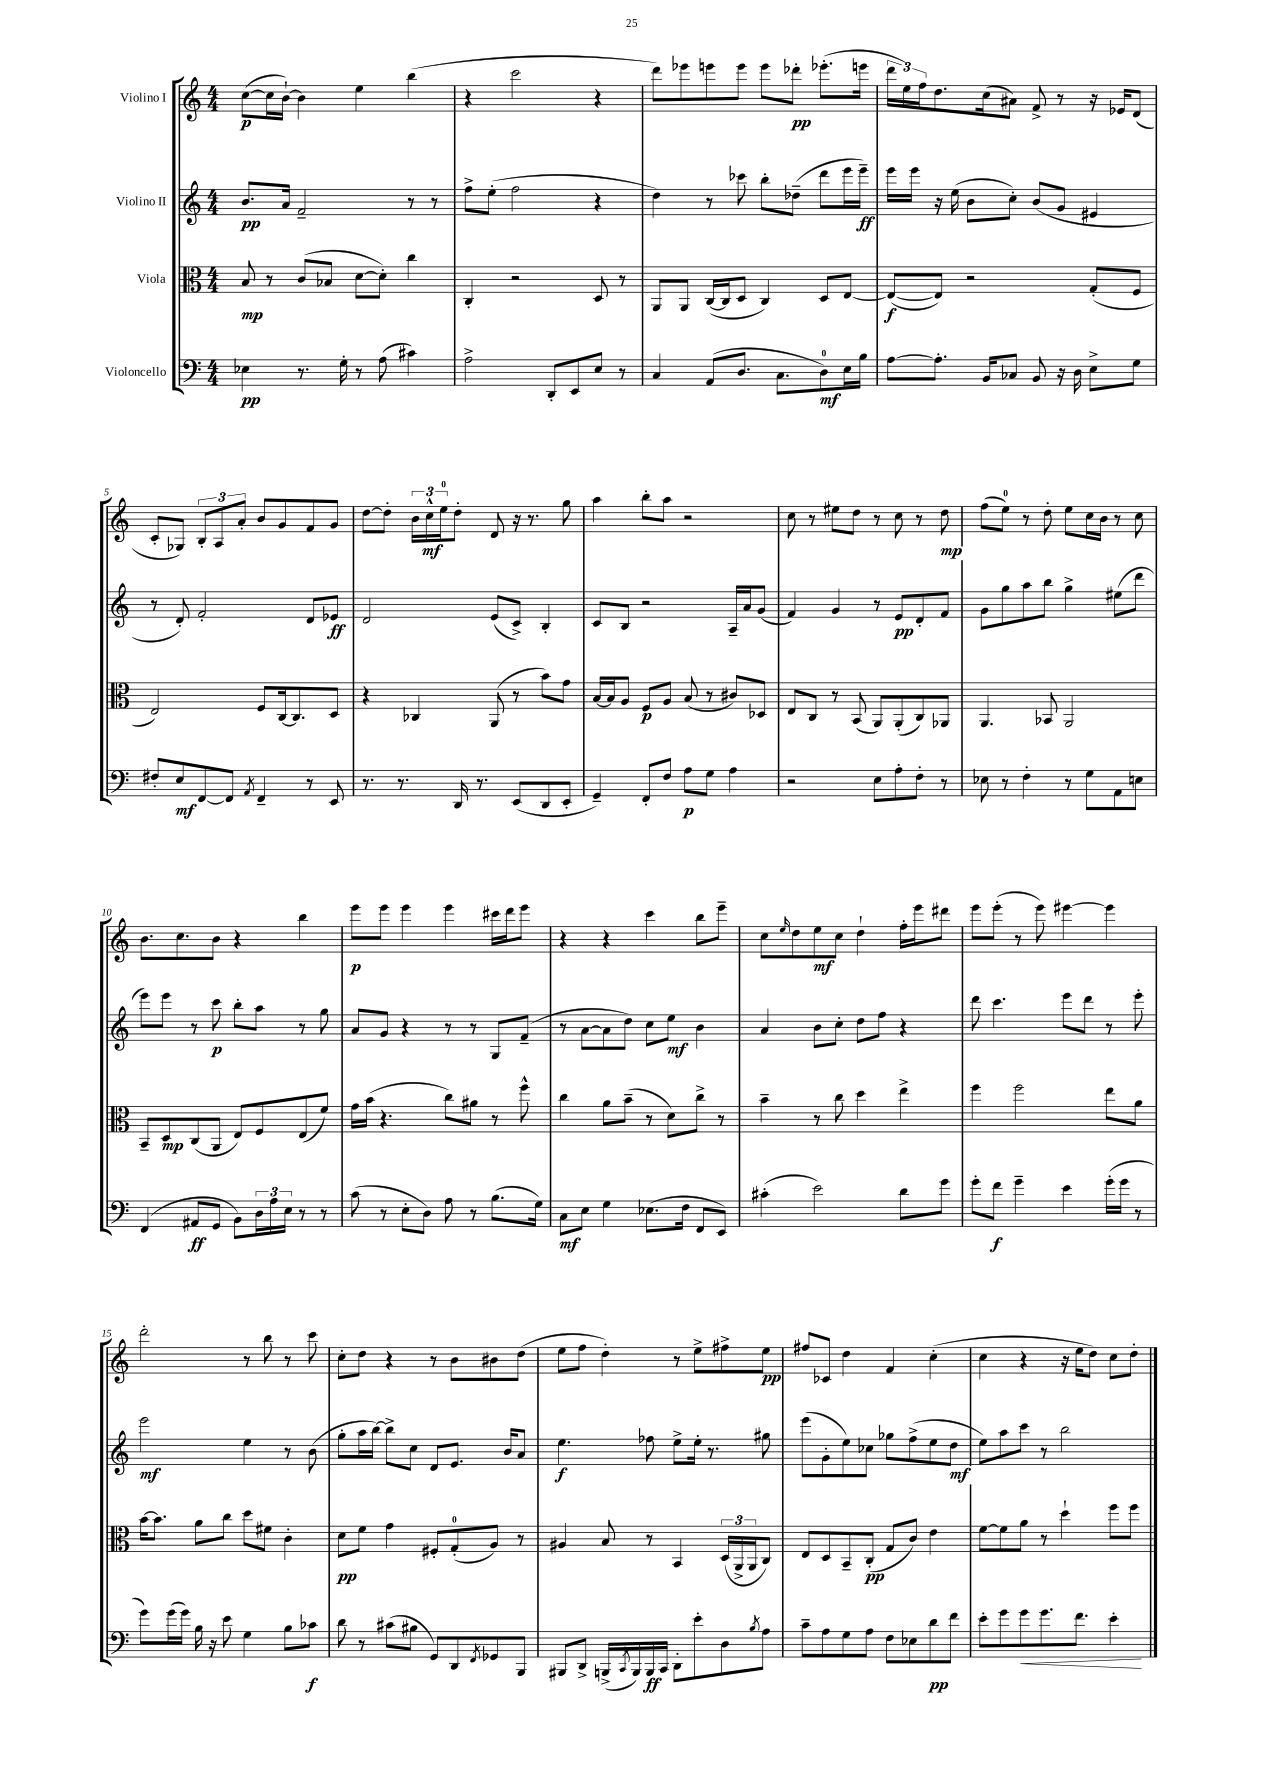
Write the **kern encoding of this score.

**kern	**kern	**kern	**kern
*staff4	*staff3	*staff2	*staff1
*clefF4	*clefC3	*clefG2	*clefG2
*k[]	*k[]	*k[]	*k[]
*M4/4	*M4/4	*M4/4	*M4/4
4E-	8B	8.b	([8cc
.	8r	.	16cc]
.	.	16a	[16b`)
8.r	(8c	2f~	4b]
.	8B-	.	.
16G'	.	.	.
8r	[8d	.	4ee
(8A	8d'])	.	.
4c#)	4cc	8r	(4bb
.	.	8r	.
=	=	=	=
2A^	4C'	8ff^	4r
.	.	(8ee'	.
.	2r	2ff	2ccc
8DD'	.	.	.
8EE	.	.	.
8E	8D	4r	4r
8r	8r	.	.
=	=	=	=
4C	8AA	4dd)	8ddd)
.	8AA	.	8eee-
(8AA	([16C	8r	8eee
.	16C]	.	.
8.D	8D	8ccc-	8eee
.	4C)	8bb'	8eee
8.C	.	.	.
.	.	(8dd-~	8ddd-'
8D)	8D	8ddd	(8.eee-'
16E	[8E	16eee	.
16B	.	16eee~)	16eee
=	=	=	=
[8A	(8E_	16eee	24ddd
.	.	.	24ee)
.	.	16eee	.
.	.	.	24ff
8.A']	8E])	16r	8.dd
.	.	(16ee	.
.	2r	8b	.
16BB	.	.	(16cc
8C-	.	8cc')	8a#)
8BB	.	(8b	8f^
16r	.	8g	8r
16D	.	.	.
8E^	(8G'	4e#	16r
.	.	.	16e-
8G	8F	.	(8d
=	=	=	=
8F#'	2E)	8r	8c'
8E	.	8d')	8G-)
[8FF	.	2f'	12B'
.	.	.	12A
8FF]	.	.	.
.	.	.	12a'
8qAA	.	.	.
4FF~	8F	.	8b
.	[16C	.	8g
.	8.C]	.	.
8r	.	8d	8f
8EE	8D	8e-	8g
=	=	=	=
8.r	4r	2d	[8dd
.	.	.	8dd']
8.r	.	.	.
.	4C-	.	24b
.	.	.	24cc^^
.	.	.	24ee
16DD	.	.	8dd'
8.r	.	.	.
.	(8AA	(8e	8d
(8EE	8r	8c^)	16r
.	.	.	8.r
8DD	8b)	4B'	.
8EE'	8g	.	8gg
=	=	=	=
4GG~)	[16B	8c	4aa
.	16B]	.	.
.	8A	8B	.
8FF'	8F	2r	8bb'
8F	8A	.	8aa
8A	(8B	.	2r
8G	8r	.	.
4A	8c#)	16A~	.
.	.	16a	.
.	8D-	(8g	.
=	=	=	=
2r	8E	4f)	8cc
.	8C	.	8r
.	8r	4g	8ee#
.	(8BB	.	8dd
8E	8AA)	8r	8r
8A'	(8AA'	8e	8cc
8F'	8C)	8d'	8r
8r	8AA-	8f	8dd
=	=	=	=
8E-	4.AA	8g	(8ff
8r	.	8gg	8ee)
4F'	.	8aa	8r
.	8BB-	8bb	8dd'
8r	2AA	4gg^	8ee
8G	.	.	16cc
.	.	.	16b
8AA	.	(8ee#	8r
8E	.	8ddd	8cc
=	=	=	=
(4FF	8BB~	8eee)	8.b
.	8D	8eee	.
.	.	.	8.cc
8AA#	(8C	8r	.
8GG	8AA	8ccc	8b
8BB)	8E)	8bb'	4r
24D	8F	8aa	.
24A	.	.	.
24E	.	.	.
8r	(8E	8r	4bb
8r	8f)	8gg	.
=	=	=	=
(8c	16g	8a	8eee
.	(16b	.	.
8r	4.r	8g	8eee
8E'	.	4r	4eee
8D)	.	.	.
8A	8cc)	8r	4eee
8r	8a#	8r	.
(8.B	8r	8G	16ccc#
.	.	.	16ddd
.	8ff^^	(8f~	8eee
16G)	.	.	.
=	=	=	=
8C	4cc	8r	4r
8E	.	[8a	.
4G	8a	8a]	4r
.	(8b~	8dd)	.
(8.E-	8r	8cc	4ccc
.	8d)	8ee	.
16F	.	.	.
8FF	8cc^	4b	8bb
8EE)	8r	.	8eee~
=	=	=	=
(4c#'	4b~	4a	8cc
.	.	.	16qqee
.	.	.	8dd
2e)	8r	8b	8ee
.	8cc	8cc'	8cc
.	4dd	8dd	4dd`
.	.	8ff	.
8d	4ee^	4r	16ff'
.	.	.	16eee
8g	.	.	8ddd#
=	=	=	=
8g'	4ff	8ddd	8eee
8f	.	4.ccc	(8eee'
4g~	2ff	.	8r
.	.	.	8eee)
4e	.	8eee	[4eee#
.	.	8ddd	.
(16g'	8ee	8r	4eee#]
16g	.	.	.
8r	8a	8eee'	.
=	=	=	=
8g)	[16b	2eee	2ddd'
.	8.b]	.	.
(16g	.	.	.
16g)	.	.	.
16B	8a	.	.
16r	.	.	.
8e	8cc	.	.
4G	8dd	4ee	8r
.	8f#	.	8bb
8B	4c'	8r	8r
8c-	.	(8b	8ccc
=	=	=	=
8d	8d	8gg'	8cc'
8r	8f	16aa	8dd
.	.	[16bb)	.
(8c#	4g	8bb^]	4r
8B#	.	8cc	.
8GG)	8F#'	8d	8r
8DD	(8G'	8.e	8b
8qFF	.	.	.
8GG-	8A)	.	8b#
.	.	16b	.
8BBB	8r	8a	(8dd
=	=	=	=
8BBB#	4A#	4.ee	8ee
8DD^	.	.	8ff
(16BBB^	8B	.	4dd')
8qCC	.	.	.
16BBB)	.	.	.
16BBB	8r	8ff-	.
16CC	.	.	.
8DD'	4BB	8ee^	8r
8e'	.	16ee'	8ee^
.	.	8.r	.
8D	(24D	.	8ff#^
.	24AA^	.	.
.	24AA	.	.
8qB	.	.	.
8A	8C)	8gg#	8ee
=	=	=	=
8c~	8E	(8eee	8ff#
8A	8D	8g'	8c-
8G	8BB~	8ee)	4dd
8A	(8C'	8cc-	.
8F	8G	8gg-	4f
8E-	8c)	(8ff^	.
8d	4e	8ee	(4cc'
8f	.	8dd	.
=	=	=	=
8e'	[8f	8ee)	4cc
8g	8f]	8aa	.
8g	8a	8ccc	4r
8.g	8r	8r	.
.	4dd`	2bb	16r
8.f	.	.	16ee
.	.	.	8dd)
4e'	8ff	.	8cc
.	8ff	.	8dd'
==	==	==	==
*-	*-	*-	*-
